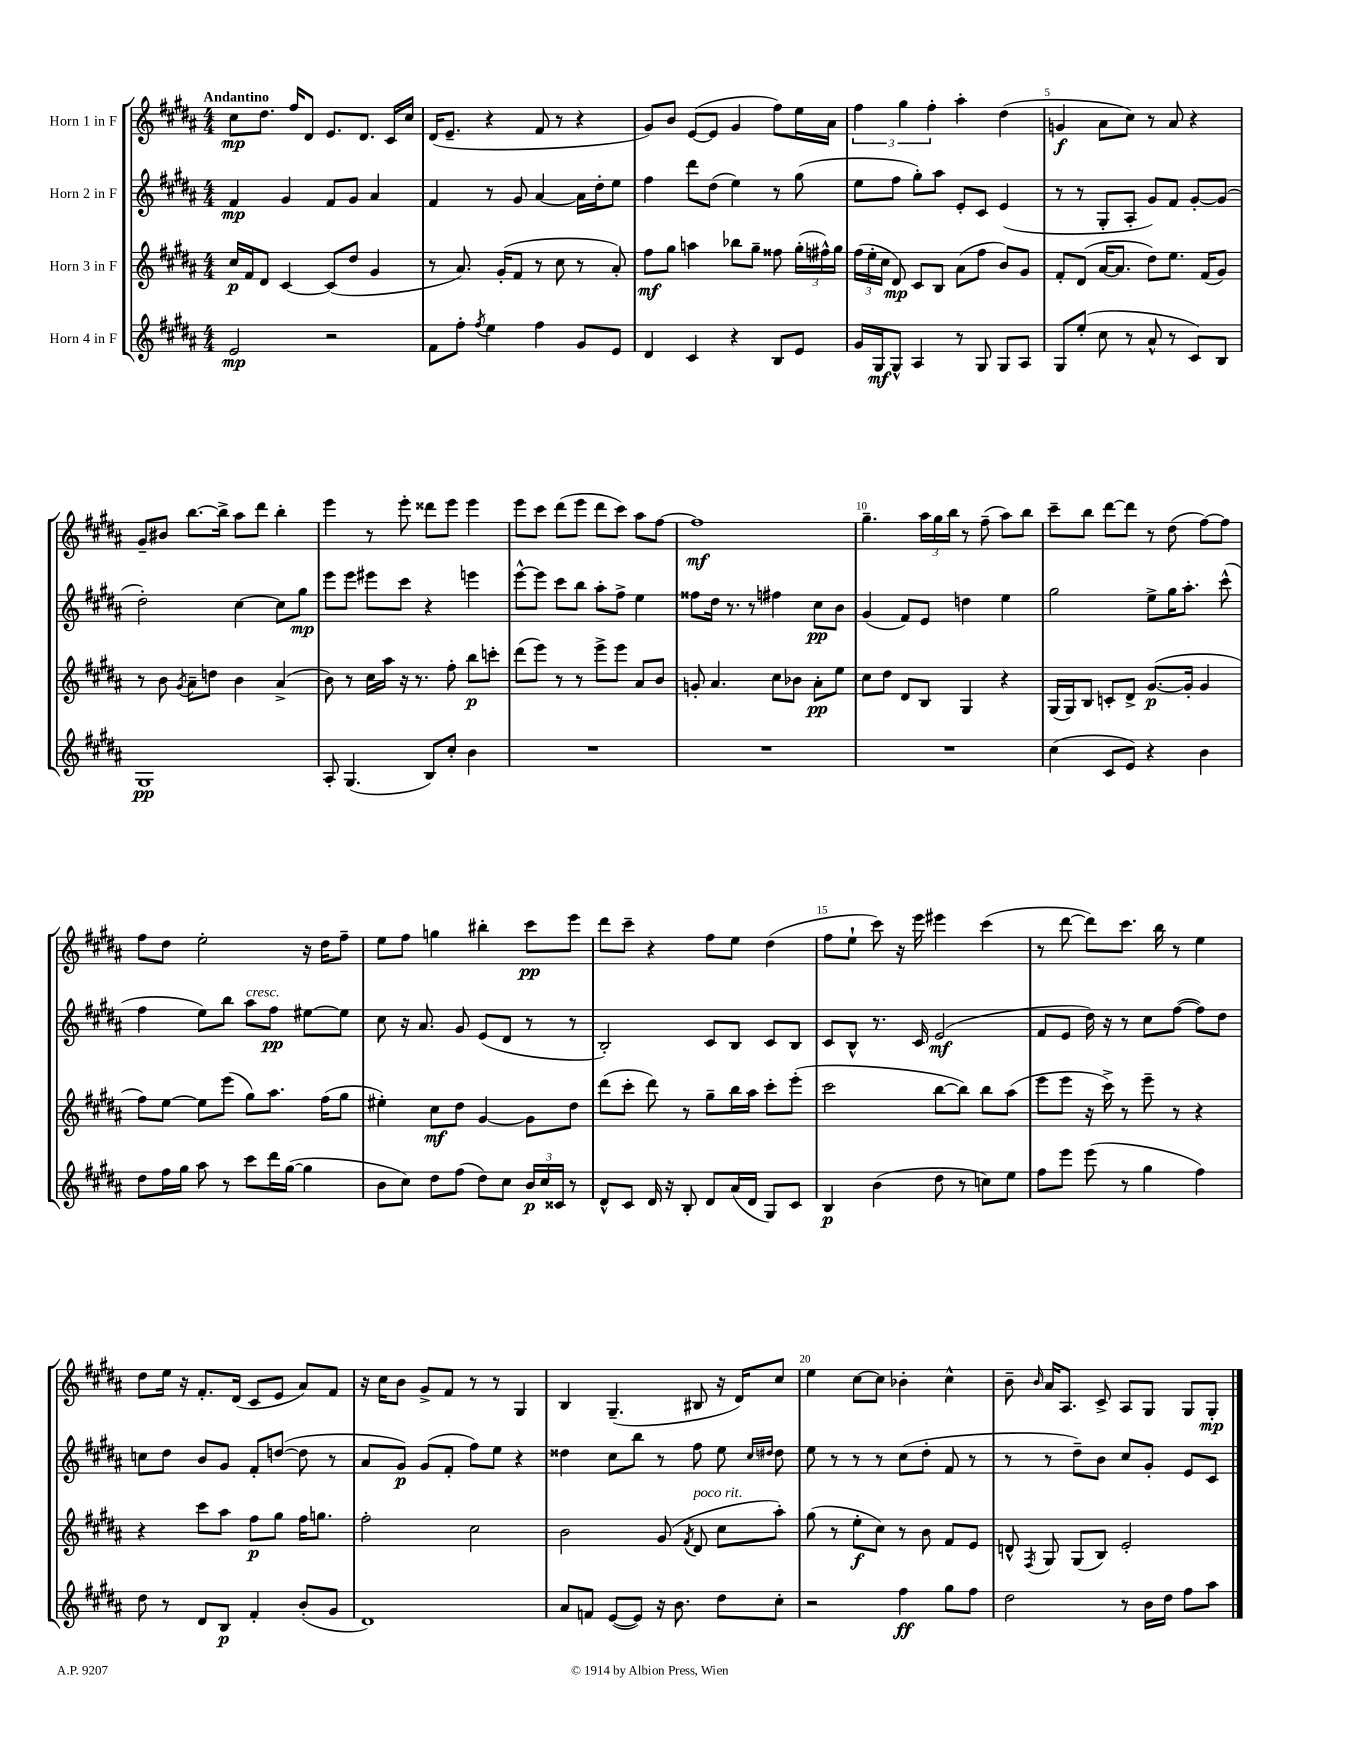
<<
\new StaffGroup <<
\new Staff = "s0" \with { instrumentName = "Horn 1 in F" } {
    \clef treble \key b \major \numericTimeSignature \time 4/4 \tempo "Andantino"
    \autoBeamOff cis''8[\mp dis''8.] fis''16[ dis'8] e'8.[ dis'8.] cis'16[ cis''16] |
    dis'16[( e'8.]-- r4 fis'8 r8 r4 |
    gis'8[) b'8] e'8[~( e'8] gis'4 fis''8[) e''16 ais'16] |
    \tuplet 3/2 { fis''4 gis''4 fis''4-. } ais''4-. dis''4( |
    g'4\f ais'8[ cis''8]) r8 ais'8 r4 |
    gis'8[-- bis'8] b''8.[~ b''16]-> ais''8[ dis'''8] b''4-. |
    e'''4 r8 e'''8-. disis'''8[ e'''8] e'''4 |
    e'''8[ cis'''8] dis'''8[( e'''8] dis'''8[ cis'''8]) ais''8[ fis''8]~ |
    fis''1\mf |
    gis''4.-- \tuplet 3/2 { ais''16[ gis''16 b''16] } r8 fis''8--( ais''8[) b''8] |
    cis'''8[-- b''8] dis'''8[~ dis'''8] r8 dis''8( fis''8[~) fis''8] |
    fis''8[ dis''8] e''2-. r16 dis''16[ fis''8]-- |
    e''8[ fis''8] g''4 bis''4-. cis'''8[\pp e'''8] |
    dis'''8[ cis'''8]-- r4 fis''8[ e''8] dis''4( |
    fis''8[ e''8]-! cis'''8) r16 e'''16 eis'''4 cis'''4( |
    r8 dis'''8~ dis'''8[) cis'''8.] b''16 r8 e''4 |
    dis''8[ e''16] r16 fis'8.[-. dis'16]( cis'8[ e'8] ais'8[) fis'8] |
    r16 cis''16[ b'8] gis'8[-> fis'8] r8 r8 gis4 |
    b4 gis4.--( bis8 r16 dis'16[) cis''8] |
    e''4 cis''8[~ cis''8] bes'4-. cis''4-^ |
    b'8-- \grace { b'16 } ais'16[ ais8.] cis'8-> ais8[ gis8] gis8[ gis8]-.\mp \bar "|." |
}
\new Staff = "s1" \with { instrumentName = "Horn 2 in F" } {
    \clef treble \key b \major \numericTimeSignature \time 4/4
    \autoBeamOff fis'4\mp gis'4 fis'8[ gis'8] ais'4 |
    fis'4 r8 gis'8 ais'4~ ais'16[ dis''16-. e''8] |
    fis''4 dis'''8[ dis''8]( e''4) r8 gis''8( |
    e''8[ fis''8] gis''8[-.) ais''8] e'8[-. cis'8] e'4( |
    r8 r8 gis8[-. ais8]-. gis'8[) fis'8] gis'8[~-. gis'8]( |
    dis''2-.) cis''4~ cis''8[ gis''8]\mp |
    e'''8[ e'''8] eis'''8[ cis'''8] r4 e'''4 |
    e'''8[~-^ e'''8] cis'''8[ b''8] ais''8[-. fis''8]-> e''4 |
    fisis''8[ dis''16] r8. r8 fis''4 cis''8[\pp b'8] |
    gis'4( fis'8[) e'8] d''4 e''4 |
    gis''2 e''8[-> gis''16 ais''8.]-. cis'''8-^( |
    fis''4 e''8[) b''8] ais''8[^\markup { \italic "cresc." } fis''8]\pp eis''8[~ eis''8] |
    cis''8 r16 ais'8. gis'8 e'8[( dis'8] r8 r8 |
    b2-.) cis'8[ b8] cis'8[ b8] |
    cis'8[ b8]-^ r8. cis'16 e'2\mf( |
    fis'8[ e'8] dis''16) r16 r8 cis''8[ fis''8]~( fis''8[) dis''8] |
    c''8[ dis''8] b'8[ gis'8] fis'8[-. d''8]~( d''8 r8 |
    ais'8[ gis'8]\p) gis'8[( fis'8]-. fis''8[) e''8] r4 |
    disis''4 cis''8[ b''8] r8 fis''8 e''8 \grace { cis''16[ dis''16] } dis''8 |
    e''8 r8 r8 r8 cis''8[( dis''8]-. fis'8 r8 |
    r8 r8 dis''8[--) b'8] cis''8[ gis'8]-. e'8[ cis'8] \bar "|." |
}
\new Staff = "s2" \with { instrumentName = "Horn 3 in F" } {
    \clef treble \key b \major \numericTimeSignature \time 4/4
    \autoBeamOff cis''16[\p fis'16 dis'8] cis'4~ cis'8[( dis''8] gis'4 |
    r8 ais'8.) gis'16[-.( fis'8] r8 cis''8 r8 ais'8-.) |
    fis''8[\mf gis''8] a''4 bes''8[ gis''8]-- fisis''8 \tuplet 3/2 { gis''16[-.( fis''16-^) gis''16] } |
    \tuplet 3/2 { fis''16[( e''16-. cis''16] } dis'8\mp) cis'8[ b8] ais'8[( fis''8] b'8[) gis'8] |
    fis'8[-. dis'8]( ais'16[~ ais'8.] dis''8[) e''8.] fis'16[( gis'8]) |
    r8 b'8 \acciaccatura { gis'8 } ais'8[-- d''8] b'4 ais'4->( |
    b'8) r8 cis''16[ ais''16] r16 r8. fis''8-. b''8[\p c'''8]-. |
    dis'''8[( e'''8]) r8 r8 e'''8[-> e'''8] ais'8[ b'8] |
    g'8-. ais'4. cis''8[ bes'8] ais'8[-.\pp e''8] |
    cis''8[ dis''8] dis'8[ b8] gis4 r4 |
    gis16[( gis16) b8] c'8[-. dis'8]-> gis'8.[~\p( gis'16]-. gis'4 |
    fis''8[) e''8]~ e''8[ e'''8]( gis''8[) ais''8.] fis''16[( gis''8] |
    eis''4-.) cis''8[\mf dis''8] gis'4~ gis'8[ dis''8] |
    dis'''8[( cis'''8]-. dis'''8) r8 gis''8[-- b''16 ais''16] cis'''8[-. e'''8]-.( |
    cis'''2 b''8[~ b''8]) b''8[ ais''8]( |
    e'''8[ e'''8] r16 cis'''16->) r8 e'''8-- r8 r4 |
    r4 cis'''8[ ais''8] fis''8[\p gis''8] fis''16[ g''8.] |
    fis''2-. cis''2 |
    b'2 gis'8( \acciaccatura { fis'8 } dis'8^\markup { \italic "poco rit." } cis''8[ ais''8]-.) |
    gis''8( r8 e''8[-.\f cis''8]) r8 b'8 fis'8[ e'8] |
    d'8-^ \acciaccatura { fis8 } gis8 gis8[( b8]) e'2-. \bar "|." |
}
\new Staff = "s3" \with { instrumentName = "Horn 4 in F" } {
    \clef treble \key b \major \numericTimeSignature \time 4/4
    \autoBeamOff e'2\mp r2 |
    fis'8[ fis''8]-. \acciaccatura { fis''8 } e''4 fis''4 gis'8[ e'8] |
    dis'4 cis'4 r4 b8[ e'8] |
    gis'16[ gis16\mf gis8]-^ ais4 r8 gis8 gis8[ ais8] |
    gis8[ e''8]-.( cis''8 r8 ais'8-^ r8 cis'8[) b8] |
    gis1\pp |
    ais8-. gis4.( b8[) cis''8]-. b'4 |
    R1 |
    R1 |
    R1 |
    cis''4( cis'8[ e'8]) r4 b'4 |
    dis''8[ fis''16 gis''16] ais''8 r8 cis'''8[ dis'''16 gis''16]~( gis''4 |
    b'8[ cis''8]) dis''8[ fis''8]( dis''8[) cis''8] \tuplet 3/2 { b'16[\p cis''16 cisis'16] } r8 |
    dis'8[-^ cis'8] dis'16 r16 b8-. dis'8[ ais'16( dis'16] gis8[) cis'8] |
    b4\p b'4( dis''8 r8 c''8[) e''8] |
    fis''8[ e'''8] e'''8( r8 gis''4 fis''4) |
    dis''8 r8 dis'8[ b8]\p fis'4-. b'8[-.( gis'8] |
    dis'1) |
    ais'8[ f'8] e'8[~( e'8]) r16 b'8. dis''8[ cis''8]-. |
    r2 fis''4\ff gis''8[ fis''8] |
    dis''2 r8 b'16[ dis''16] fis''8[ ais''8] \bar "|." |
}
>>
>>
\layout { \context { \Score \override BarNumber.break-visibility = ##(#f #t #t) barNumberVisibility = #(every-nth-bar-number-visible 5) } }
